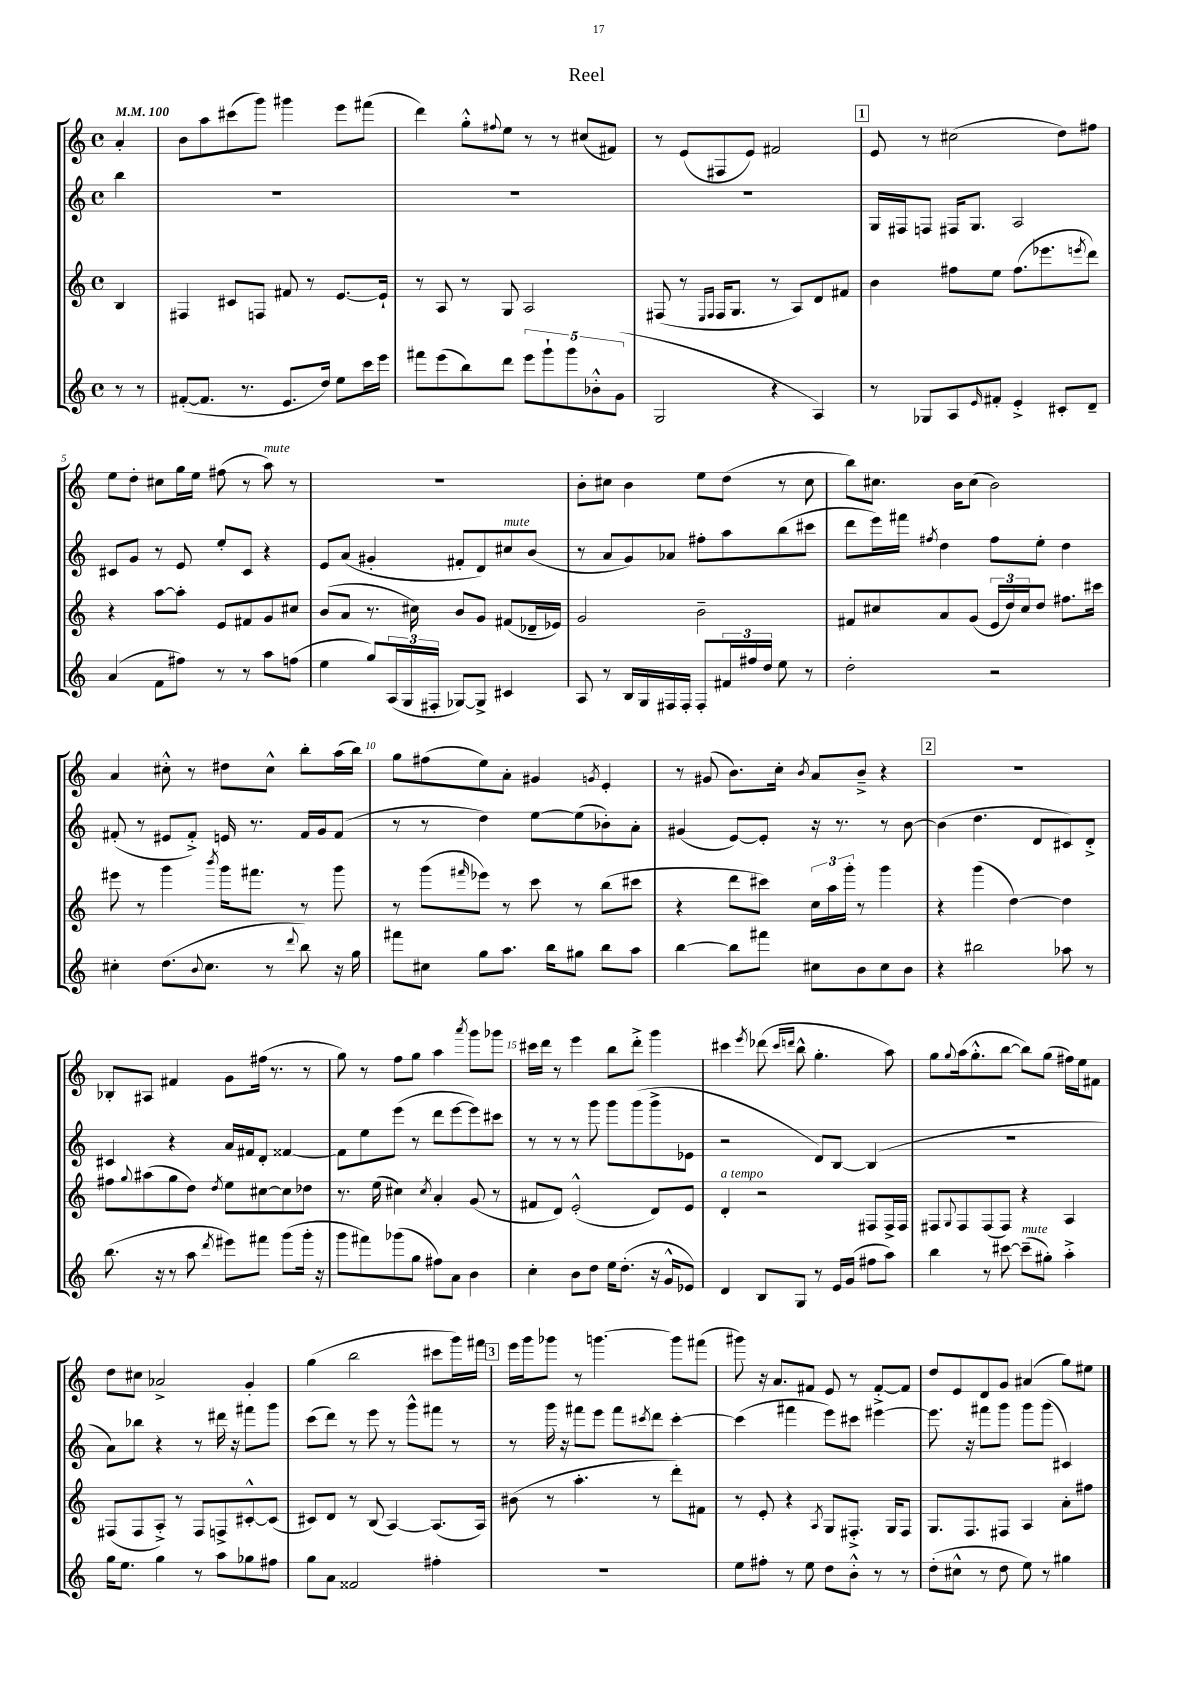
\header { title = "Reel" }
<<
\new StaffGroup <<
\new Staff = "s0" {
    \clef treble \key c \major \defaultTimeSignature \time 4/4 \partial 4 \tempo 4 = 100
    a'4-. |
    b'8 a''8 cis'''8( g'''8) gis'''4 e'''8 fis'''8( |
    d'''4) g''8-.-^ \appoggiatura { fis''8 } e''8 r8 r8 cis''8( fis'8) |
    r8 e'8( fis8 e'8) fis'2 |
    \mark \markup { \box "1" } e'8 r8 cis''2( d''8) fis''8 |
    e''8 d''8-. cis''8 g''16 e''16 fis''8( r8 a''8^\markup { \italic "mute" }) r8 |
    R1 |
    b'8-. cis''8 b'4 e''8 d''8( r8 cis''8 |
    b''8) cis''8. b'16 cis''8( b'2) |
    a'4 cis''8-.-^ r8 dis''8 cis''8-^ b''8-. a''16( b''16) |
    g''8 fis''8( e''8) a'8-. gis'4 \acciaccatura { g'8 } e'4-. |
    r8 gis'8( b'8.) c''16-. \acciaccatura { b'8 } a'8 b'8---> r4 |
    \mark \markup { \box "2" } R1 |
    bes8-. ais8 fis'4 g'8 fis''16( r8. r8 |
    g''8) r8 f''8 g''8 a''4 \acciaccatura { a'''8 } g'''8 ges'''8 |
    cis'''16 d'''16 r8 e'''4 b''8 d'''8-.-> g'''4 |
    cis'''4 \acciaccatura { e'''8 } des'''8( \grace { cis'''16 d'''16 } b''8-^ g''4.-. a''8) |
    g''8 \appoggiatura { g''8 } a''16( g''8.-.-^ b''8~ b''8) g''8( fis''16) e''16 fis'8 |
    d''8 cis''8 aes'2-> g'4-. |
    g''4( b''2 cis'''8 g'''16) fis'''16 |
    \mark \markup { \box "3" } e'''16 g'''16 ges'''8 r8 g'''4.~ g'''8 fis'''8( |
    gis'''8) r16 a'8. fis'8 e'8 r8 fis'8~-.-> fis'8 |
    d''8 e'8 d'8 g'8 ais'4( g''8) eis''8 \bar "|." |
}
\new Staff = "s1" {
    \clef treble \key c \major \defaultTimeSignature \time 4/4 \partial 4
    b''4 |
    R1 |
    R1 |
    R1 |
    \mark \markup { \box "1" } g16 fis16 f8 fis16 g8. a2 |
    cis'8 g'8 r8 e'8 e''8-. cis'8 r4 |
    e'8 a'8( gis'4-. fis'8-. d'8) cis''8^\markup { \italic "mute" } b'8( |
    r8 a'8 g'8) aes'8 fis''8-. a''8 b''8( cis'''8 |
    d'''8 e'''16) fis'''16 \acciaccatura { fis''8 } d''4 fis''8 e''8-. d''4 |
    fis'8-.( r8 eis'8 fis'8-.->) e'16 r8. fis'16 g'16 fis'8( |
    r8 r8 d''4) e''8~ e''8( bes'8-.) a'8-. |
    gis'4( e'8~) e'8-. r16 r8. r8 b'8~ |
    \mark \markup { \box "2" } b'4( d''4. d'8 cis'8) d'8-.-> |
    cis'4 r4 a'16 fis'16 d'8-. fisis'4~ |
    fisis'8 e''8 e'''8( r8 d'''8 e'''8~ e'''8) cis'''8 |
    r8 r8 r8 g'''8 g'''8 g'''8( g'''8-> ees'8 |
    r2 d'8) b8~ b4( |
    R1 |
    a'8) bes''8 r4 r8 dis'''16 r16 fis'''8 g'''8 |
    c'''8( d'''8) r8 e'''8 r8 g'''8-^ fis'''8 r8 |
    \mark \markup { \box "3" } r8 g'''16 r16 fis'''8 e'''8 fis'''8 \acciaccatura { cis'''8 } d'''8 cis'''4~-. |
    cis'''4( fis'''4 e'''8) cis'''8 eis'''4~ |
    eis'''8. r16 fis'''8 g'''8 g'''8 g'''8( cis'4) \bar "|." |
}
\new Staff = "s2" {
    \clef treble \key c \major \defaultTimeSignature \time 4/4 \partial 4
    b4 |
    fis4 cis'8 f8 fis'8 r8 e'8.~ e'16-! |
    r8 a8 r8 g8 a2 |
    fis8( r8 \grace { e16 fis16 } fis16 g8. r8 a8) d'8 fis'8 |
    \mark \markup { \box "1" } b'4 fis''8 e''8 fis''8.( ees'''8. \acciaccatura { e'''8 } d'''8) |
    r4 a''8~ a''8-. e'8 fis'8 g'8 cis''8 |
    b'8( a'8 r8. cis''16) b'8 g'8 fis'8( des'16-- ees'16) |
    g'2 b'2-- |
    fis'8 cis''8 a'8 g'8( \tuplet 3/2 { e'16 d''16) cis''16 } d''8 fis''8. cis'''16 |
    eis'''8 r8 g'''4 \acciaccatura { b'''8 } g'''16 fis'''8. r8 g'''8 |
    r8 g'''8( \grace { fis'''16 } ees'''8) r8 c'''8 r8 b''8( cis'''8 |
    r4 d'''8 cis'''8) \tuplet 3/2 { c''16 a''16 g'''16-. } r8 g'''4 |
    \mark \markup { \box "2" } r4 g'''4( d''4~) d''4 |
    fis''8 \appoggiatura { g''8 } ais''8( g''8 d''8) \acciaccatura { d''8 } e''8 cis''8~ cis''8 des''8 |
    r8. e''16( cis''4) \acciaccatura { cis''8 } a'4-. g'8( r8 |
    fis'8 d'8) e'2-.-^( d'8) e'8 |
    d'4-.^\markup { \italic "a tempo" } r2 fis8 fis16-> fis16 |
    fis8 \appoggiatura { g8 } fis8 fis8( fis8) r4 a4 |
    fis8( fis8 a8-.->) r8 fis8 f8-> cis'8~-.-^ cis'8( |
    cis'8) d'8 r8 b8( a4~) a8.( a16) |
    \mark \markup { \box "3" } bis'8( r8 a''4.-. r8 d'''8-.) fis'8 |
    r8 e'8-. r4 \acciaccatura { a8 } g8 fis8.-.-> g16 fis8 |
    g8. f8. fis8 a4 a'8-. fis''8 \bar "|." |
}
\new Staff = "s3" {
    \clef treble \key c \major \defaultTimeSignature \time 4/4 \partial 4
    r8 r8 |
    fis'8~-.( fis'8. r8. e'8. d''16) e''8 c'''16 e'''16 |
    fis'''8 e'''8( b''8) d'''8 \tuplet 5/4 { e'''8 g'''8-! g'''8 bes'8-.-^ g'8( } |
    g2 r4 a4) |
    \mark \markup { \box "1" } r8 ges8 a8 \grace { e'16 } fis'8-. e'4-.-> cis'8-. d'8-- |
    a'4( f'8 fis''8) r8 r8 a''8 f''8( |
    e''4 g''8) \tuplet 3/2 { a16( g16 fis16-. } ges8~) ges8-> cis'4 |
    a8 r8 b16 g16 fis16 fis16-. fis8-. \tuplet 3/2 { fis'16 fis''16 d''16 } e''8 r8 |
    d''2-. r2 |
    cis''4-. d''8.( \appoggiatura { b'8 } cis''8. r8 \appoggiatura { d'''8 } b''8) r16 g''16 |
    fis'''8 cis''8 g''8 a''8. b''16 gis''8 b''8 a''8 |
    b''4~ b''8 fis'''8 cis''8 b'8 cis''8 b'8 |
    \mark \markup { \box "2" } r4 bis''2 aes''8 r8 |
    b''8.( r16 r8 a''8 \acciaccatura { d'''8 } eis'''8) fis'''8 g'''8( g'''16-. r16 |
    g'''8 fis'''8) ges'''8( g''8 fis''8) a'8 b'4 |
    c''4-. b'8 d''8 e''16 d''8.-.( r16 g'16-^ ees'8) |
    d'4 b8 g8 r8 e'16 g'16( fis''8 a''8) |
    b''4 r8 cis'''8~ cis'''8--^\markup { \italic "mute" }( gis''8-.) a''4-.-> |
    g''16 e''8. g''4 r8 a''8 ges''8 fis''8 |
    g''8 a'8 fisis'2 fis''4-. |
    \mark \markup { \box "3" } R1 |
    e''8 fis''8-. r8 e''8 d''8 b'8-.-^ r8 r8 |
    d''8-.( cis''8-^ r8 d''8 e''8) r8 gis''4 \bar "|." |
}
>>
>>
\layout { \context { \Score \override BarNumber.break-visibility = ##(#f #t #t) barNumberVisibility = #(every-nth-bar-number-visible 5) } }
